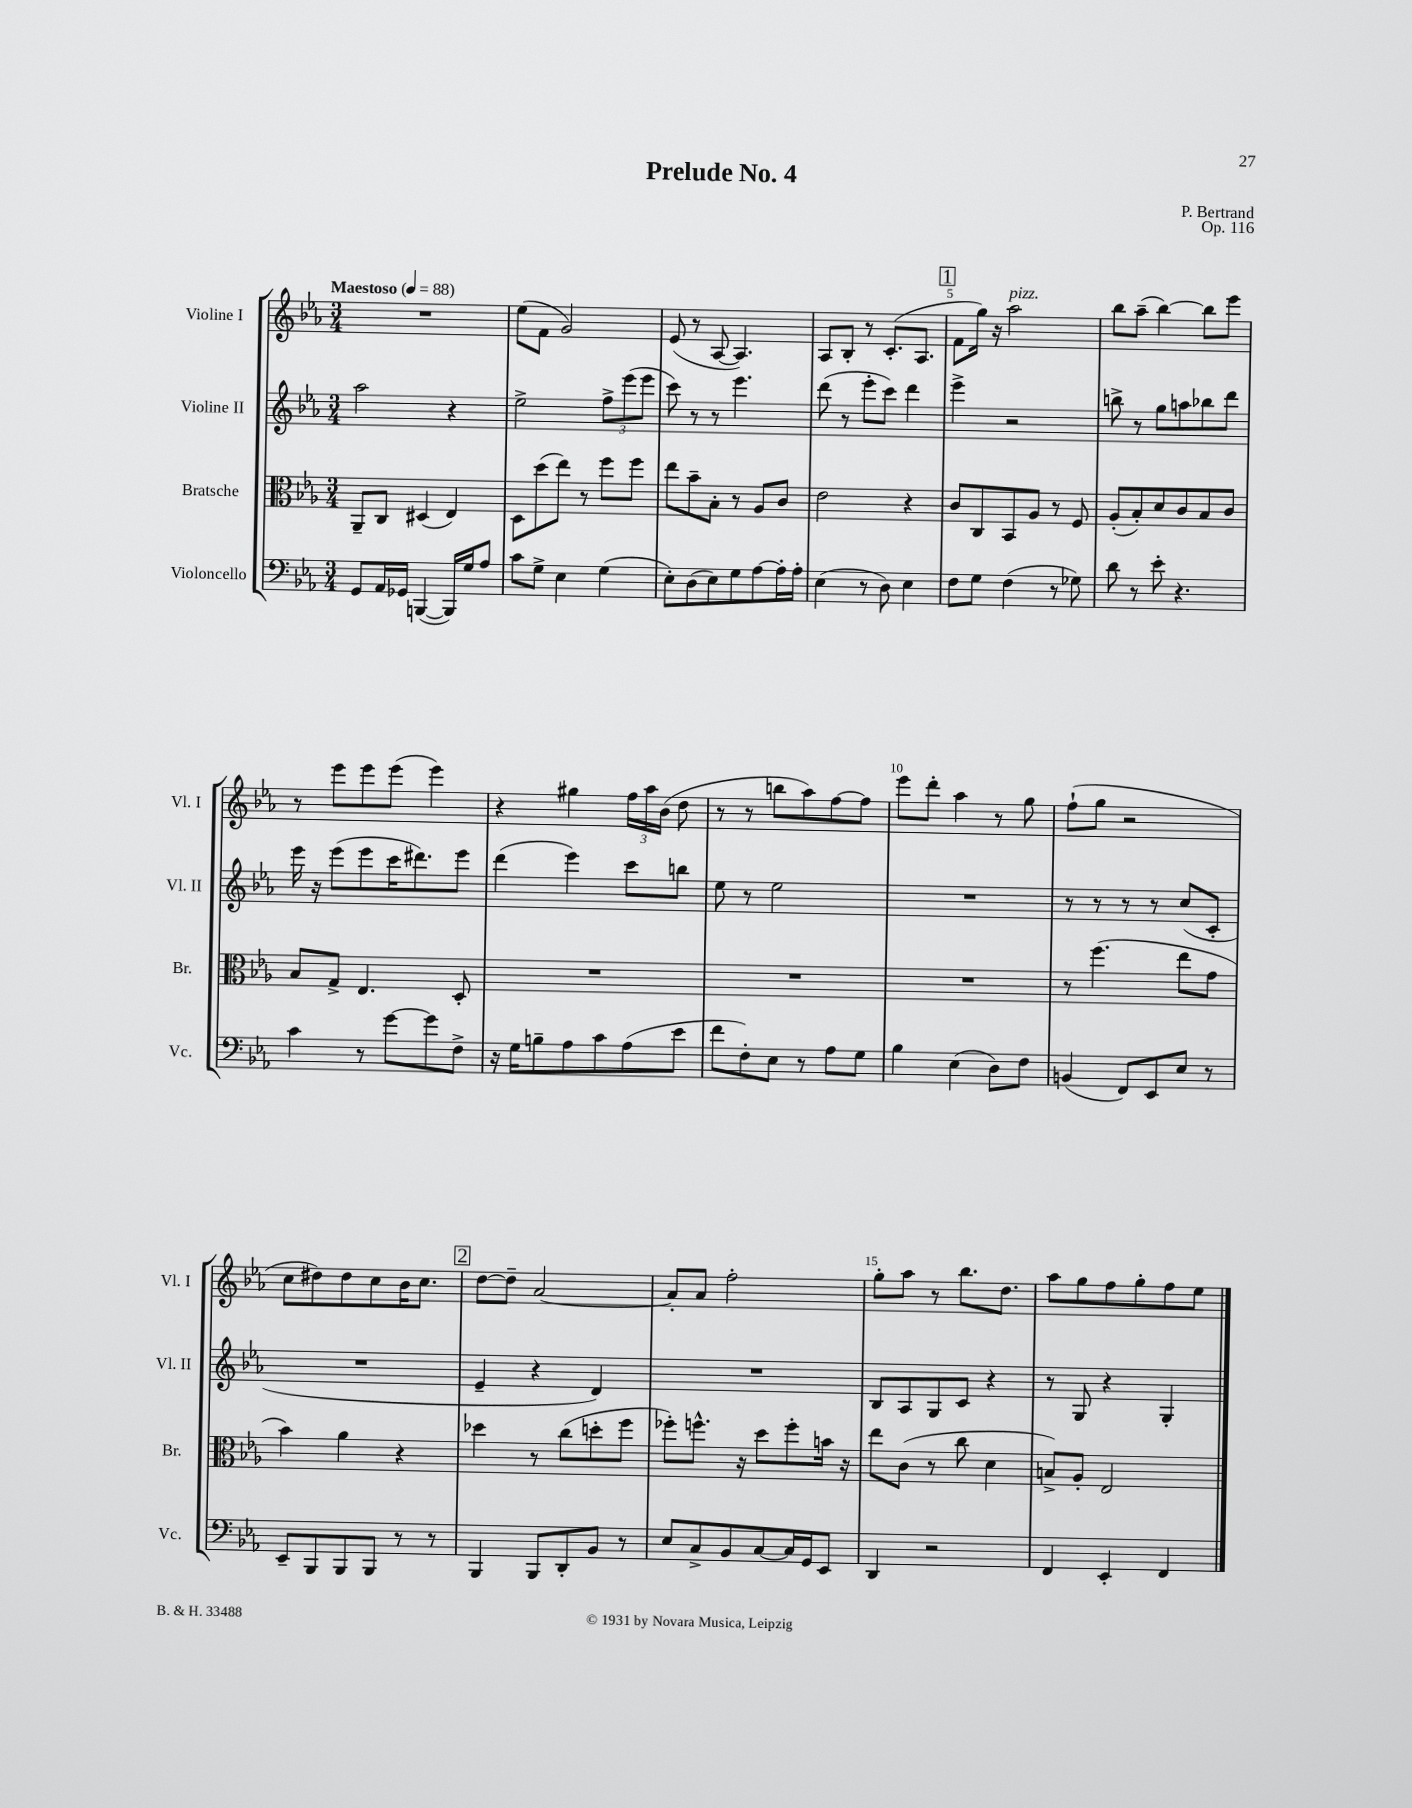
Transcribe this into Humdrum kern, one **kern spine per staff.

**kern	**kern	**kern	**kern
*part4	*part3	*part2	*part1
*staff4	*staff3	*staff2	*staff1
*I"Violoncello	*I"Bratsche	*I"Violine II	*I"Violine I
*I'Vc.	*I'Br.	*I'Vl. II	*I'Vl. I
*clefF4	*clefC3	*clefG2	*clefG2
*k[b-e-a-]	*k[b-e-a-]	*k[b-e-a-]	*k[b-e-a-]
*M3/4	*M3/4	*M3/4	*M3/4
*MM88	*MM88	*MM88	*MM88
=1	=1	=1	=1
!	!	!	!LO:TX:a:B:t=Maestoso
8GG/L	8AA-~/L	2aa-\	2.r
16AA-/L	8C/J	.	.
16GG-X/JJ	.	.	.
([4BBBn/	(4D#X/	.	.
16BBB/LL])	4E-/)	4r	.
16G/J	.	.	.
8A-/J	.	.	.
=2	=2	=2	=2
8c\L	8D\L	2ee-^\	(8ee-\L
8G^\J	(8dd\	.	8f\J
4E-\	8ee-\J)	.	2g/)
.	8r	.	.
(4G\	8ff\L	12ff^\L	.
.	.	(12eee-\	.
.	8ff\J	.	.
.	.	12eee-\J	.
=3	=3	=3	=3
8E-'\L)	8ee-\L	8ccc\)	(8e-/
(8D\	8b-~\	8r	8r
8E-\)	8B-'\J	8r	[8A-/
8G\	8r	4.eee-\	4.A-/])
[8A-\	8A-/L	.	.
16A-'\L]	8c/J	.	.
16A-'\JJ	.	.	.
=4	=4	=4	=4
(4E-\	2e-\	(8ddd\	8A-/L
.	.	8r	8B-'/J
8r	.	8eee-'\L	8r
8D\)	.	8ccc\J)	(8.c'/L
4E-\	4r	4ddd\	.
.	.	.	8.A-/J
!!LO:REH:place=s1:t=1
=5	=5	=5	=5
8F\L	8c/L	4eee-^\	8f\L
8G\J	8C/	.	16gg\Jk)
.	.	.	16r
!	!	!	!LO:TX:a:i:t=pizz.
(4F\	8BB-/	2r	2aa-\
.	8A-/J	.	.
8r	8r	.	.
8G-X\)	8F/	.	.
=6	=6	=6	=6
8d\	(8A-'/L	8bbn^\	8bb-\L
8r	8B-'/)	8r	(8aa-~\J
8e-'\	8d/	8gg\L	[4bb-\)
4.r	8c/	8aan\	.
.	8B-/	8bb-X\	8bb-\L]
.	8c/J	8ddd\J	8eee-\J
!!LO:LB:g=z
=7	=7	=7	=7
4c\	8B-/L	16eee-\	8r
.	.	16r	.
.	8G^/J	(8eee-\L	8eee-\L
8r	4.E-/	8eee-\	8eee-\
[8g\L	.	16ccc\K	(8eee-\J
.	.	8.ddd#X\)	.
8g\]	.	.	4eee-\)
8F^\J	8D'/	8eee-\J	.
=8	=8	=8	=8
16r	2.r	(4ddd\	4r
16G\KL	.	.	.
8Bn~\	.	.	.
8A-\	.	4eee-\)	4gg#X\
8c\	.	.	.
(8A-\	.	8ccc\L	24ff\LL
.	.	.	24aa-\
.	.	.	(24b-\JJ
8e-\J	.	8bbn\J	8dd\
=9	=9	=9	=9
8f\L	2.r	8ee-\	8r
8F'\)	.	8r	8r
8E-\J	.	2ee-\	8bbn\L
8r	.	.	8aa-\)
8A-\L	.	.	[8ff\
8G\J	.	.	8ff\J]
=10	=10	=10	=10
4B-\	2.r	2.r	8eee-\L
.	.	.	8ddd'\J
(4E-\	.	.	4aa-\
8D\L)	.	.	8r
8F\J	.	.	8gg\
=11	=11	=11	=11
(4BBn/	8r	8r	(8ff`\L
.	(4.ff\	8r	8gg\J
8FF/L)	.	8r	2r
8EE-/	.	8r	.
8E-/J	8ee-\L	(8cc/L	.
8r	8g\J	8c'/J	.
!!LO:LB:g=z
=12	=12	=12	=12
8EE-~/L	4b-\)	2.r	8cc\L
8BBB-/	.	.	8dd#X\)
8BBB-/	4a-\	.	8dd#\
8BBB-/J	.	.	8cc\
8r	4r	.	16b-\K
.	.	.	8.cc\J
8r	.	.	.
!!LO:REH:place=s1:t=2
=13	=13	=13	=13
4BBB-/	4dd-X\	4e-~/	[8dd\L
.	.	.	8dd~\J]
8BBB-/L	8r	4r	[2a-/
8DD'/	(8cc\L	.	.
8BB-/J	8ddn'\	4d/)	.
8r	8ff\J	.	.
=14	=14	=14	=14
8E-/L	8ff-X'\L)	2.r	8a-'/L]
8C^/	8.ffn^^\J	.	8a-/J
8BB-/	.	.	2ff'\
.	16r	.	.
[8C/	8dd\L	.	.
16C/L]	8ff'\	.	.
16GG/J	.	.	.
8EE-/J	16bn\Jk	.	.
.	16r	.	.
=15	=15	=15	=15
4DD/	8ee-\L	8B-/L	8gg'\L
.	(8c\J	8A-/	8aa-\J
2r	8r	8G/	8r
.	8cc\	8c/J	8.bb-\L
.	4d\	4r	.
.	.	.	8.dd\J
=16	=16	=16	=16
4FF/	8Bn^/L)	8r	8aa-\L
.	8A-'/J	8G/	8gg\
4EE-'/	2E-/	4r	8ff\
.	.	.	8gg'\
4FF/	.	4G'/	8ff\
.	.	.	8ee-\J
==	==	==	==
*-	*-	*-	*-
